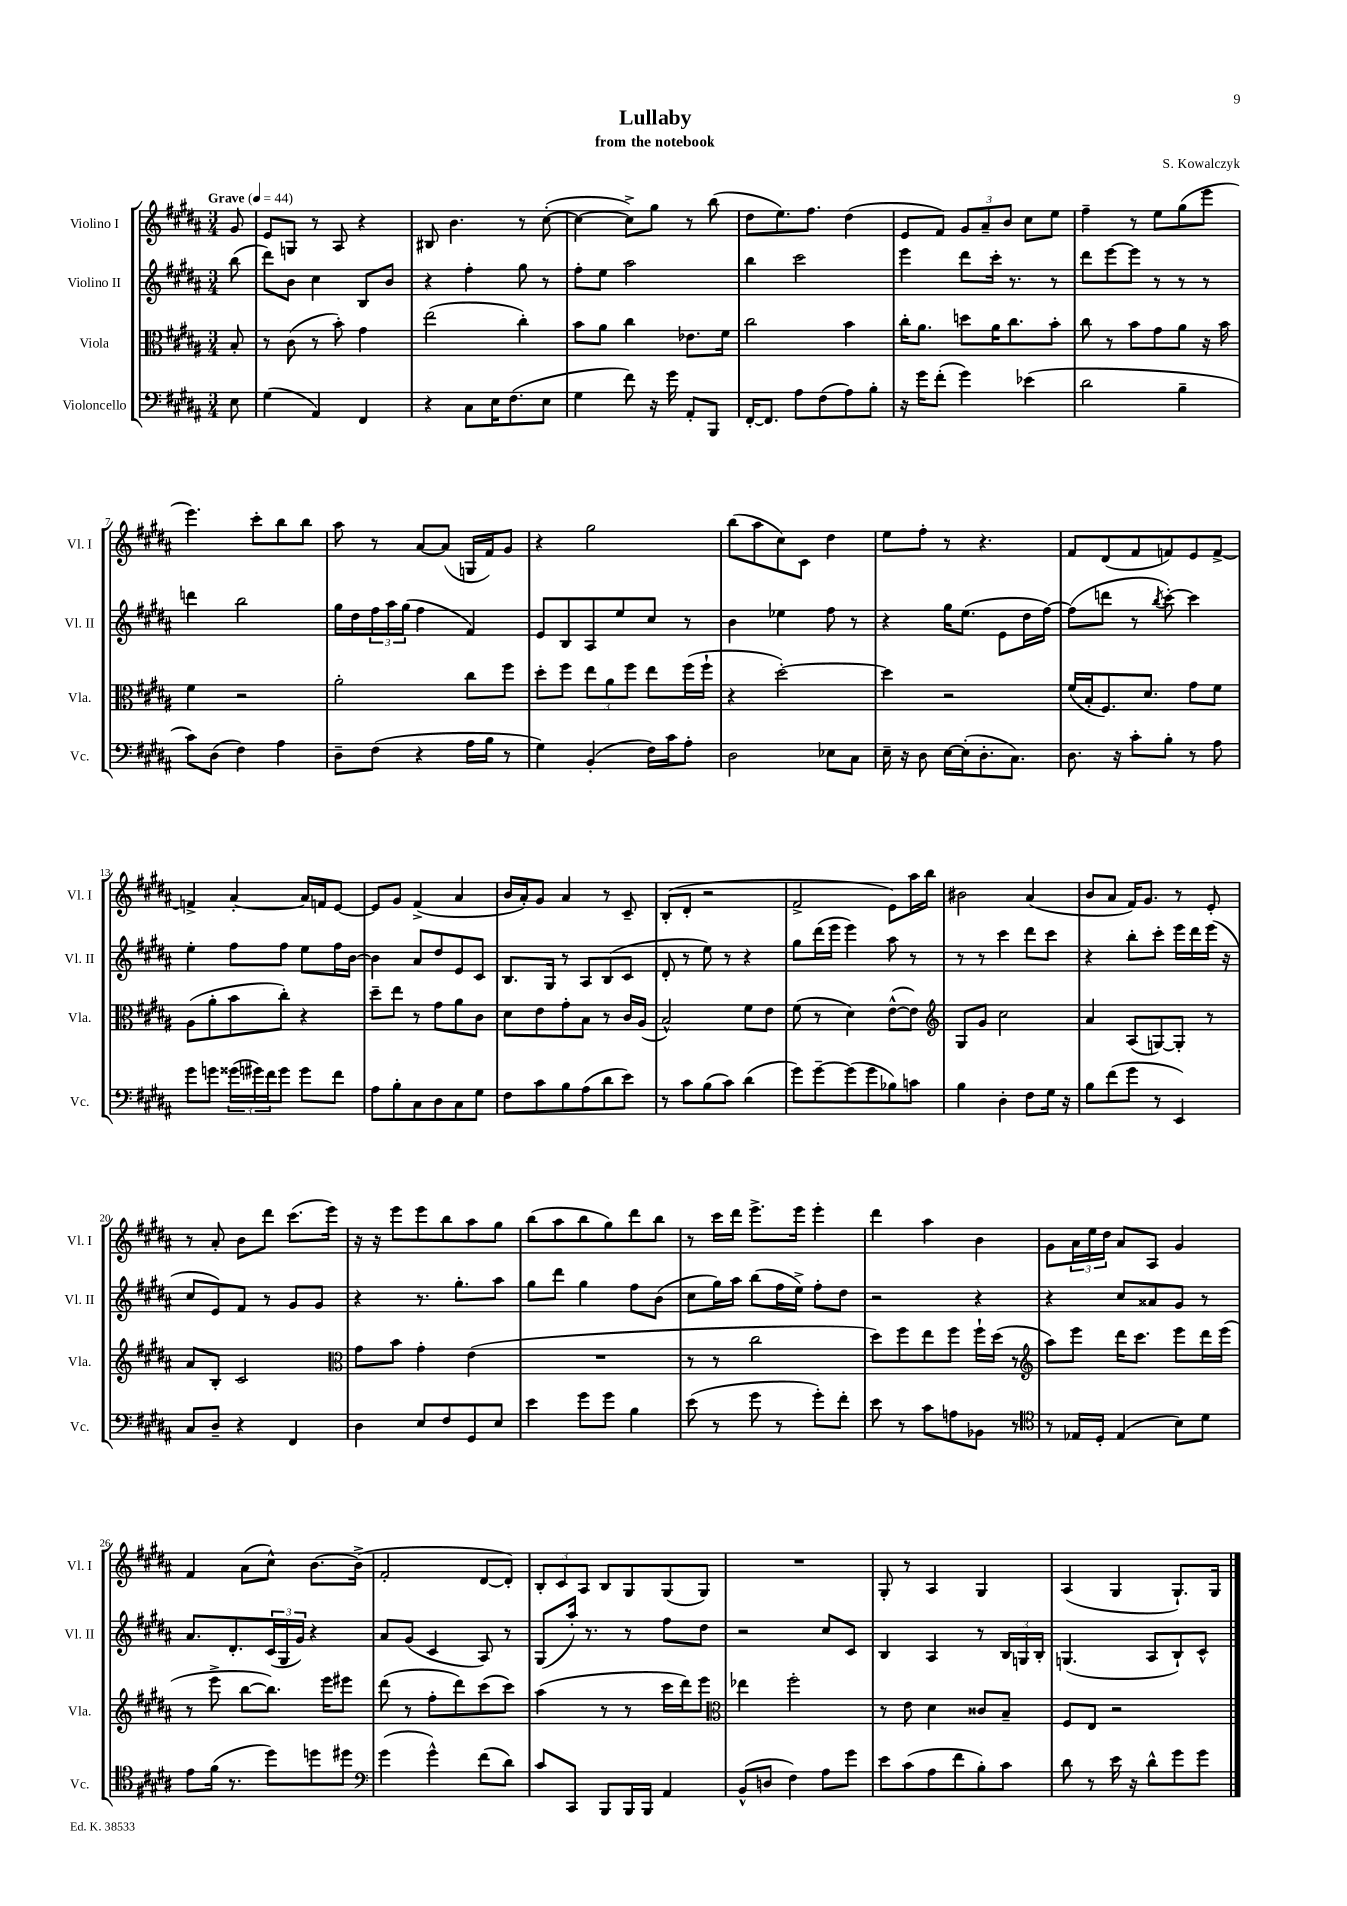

**kern	**kern	**kern	**kern
*staff4	*staff3	*staff2	*staff1
*clefF4	*clefC3	*clefG2	*clefG2
*k[f#c#g#d#a#]	*k[f#c#g#d#a#]	*k[f#c#g#d#a#]	*k[f#c#g#d#a#]
*M3/4	*M3/4	*M3/4	*M3/4
*MM44	*MM44	*MM44	*MM44
8E	8B'	(8bb	8g#
=	=	=	=
(4G#	8r	8ddd#)	8e
.	(8c#	8b	8G
4AA#)	8r	4cc#	8r
.	8b')	.	8A#
4FF#	4g#	8B	4r
.	.	8b	.
=	=	=	=
4r	(2ee	4r	8B#
.	.	.	4.b
8C#	.	4ff#'	.
16E	.	.	.
(8.F#	.	.	.
.	4cc#')	8gg#	8r
8E	.	8r	([8cc#'
=	=	=	=
4G#	8b	8ff#'	4cc#_
.	8a#	8ee	.
8f#)	4cc#	2aa#	8cc#^])
16r	.	.	8gg#
16g#	.	.	.
8AA#'	8.e-	.	8r
8BBB	.	.	(8bb
.	16f#	.	.
=	=	=	=
[16FF#'	2cc#	4bb	8dd#
8.FF#]	.	.	.
.	.	.	8.ee)
8A#	.	2ccc#	.
.	.	.	8.ff#
(8F#	.	.	.
8A#)	4b	.	(4dd#
8B'	.	.	.
=	=	=	=
16r	16cc#'	4eee	8e
16g#	8.a#	.	.
(8f#'	.	.	8f#)
4g#)	8dd	8ddd#	12g#
.	.	.	12a#~
.	16a#	16ccc#'	.
.	.	.	12b
.	8.cc#	8.r	.
(4e-	.	.	8cc#
.	8b'	8r	8ee
=	=	=	=
2d#	8cc#	8ddd#	4ff#~
.	8r	[8eee	.
.	8b	8eee]	8r
.	8g#	8r	8ee
4B~	8a#	8r	(8gg#
.	16r	8r	8eee
.	16b	.	.
=	=	=	=
8c#)	4f#	4ddd	4.eee)
(8D#	.	.	.
4F#)	2r	2bb	.
.	.	.	8ccc#'
4A#	.	.	8bb
.	.	.	8bb
=	=	=	=
8D#~	2a#'	16gg#	8aa#
.	.	16dd#	.
(8F#	.	24ff#	8r
.	.	24aa#	.
.	.	(24gg#	.
4r	.	4ff#	[8a#
.	.	.	(8a#]
16A#	8cc#	4f#)	16G
16B	.	.	16f#)
8r	8ff#	.	8g#
=	=	=	=
4G#)	8dd#'	8e	4r
.	8ff#	8B	.
(4BB'	12ee	8A#	2gg#
.	12a#	.	.
.	.	8ee	.
.	12ff#	.	.
16F#)	8ee	8cc#	.
16c#	.	.	.
8A#'	(16ff#	8r	.
.	16ff#`	.	.
=	=	=	=
2D#	4r	4b	(8bb
.	.	.	8aa#
.	[2dd#')	4ee-	8cc#)
.	.	.	8c#
8E-	.	8ff#	4dd#
8C#	.	8r	.
=	=	=	=
16E~	4dd#]	4r	8ee
16r	.	.	.
8D#	.	.	8ff#'
[16E	2r	16gg#	8r
(16E']	.	(8.ee	.
8.D#'	.	.	4.r
.	.	8e	.
8.C#)	.	.	.
.	.	16dd#	.
.	.	[16ff#)	.
=	=	=	=
8.D#	(16f#	(8ff#]	8f#
.	16B'	.	.
.	8.F#)	8ddd	(8d#
16r	.	.	.
8c#'	.	8r	8f#
.	8.d#	.	.
.	.	8qbb	.
8B'	.	[8ccc#')	8f)
8r	8g#	4ccc#]	8e
8A#	8f#	.	[8f^
=	=	=	=
8g#	(8A#	4ee'	4f^]
8g	8a#'	.	.
(24g##	8b	8ff#	[4a#'
24g#)	.	.	.
24f#	.	.	.
8g#	8cc#')	8ff#	.
8g#	4r	8ee	16a#]
.	.	.	16f
8f#	.	16ff#	[8e
.	.	[16b	.
=	=	=	=
8A#	8dd#~	4b]	8e]
8B'	8ee	.	8g#
8C#	8r	8a#	(4f#^
8D#	8g#	8dd#	.
8C#	8a#	8e	4a#
8G#	8c#	8c#	.
=	=	=	=
8F#	8d#	8.B	16b
.	.	.	16a#')
8c#	8e	.	8g#
.	.	16G#	.
8B	8g#'	8r	4a#
(8A#	8B	8A#	.
8d#	8r	(8B	8r
8e)	16c#	8c#	8c#~
.	(16A#	.	.
=	=	=	=
8r	2B^^)	8d#'	(8B'
8c#	.	8r	8d#'
(8B	.	8ee)	2r
8c#)	.	8r	.
(4d#	8f#	4r	.
.	8e	.	.
=	=	=	=
8g#)	(8f#	8gg#	2f#^
[8g#~	8r	(16ddd#	.
.	.	16eee	.
(8g#]	4d#)	4eee)	.
8g#	.	.	.
8B-)	([8e^^	8aa#	8e)
8c	8e])	8r	16aa#
.	.	.	16bb
=	=	=	=
*	*clefG2	*	*
4B	8G#	8r	2b#
.	8g#	8r	.
4D#'	2cc#	4ccc#	.
8F#	.	8ddd#	(4a#
16G#	.	8ccc#	.
16r	.	.	.
=	=	=	=
8B	4a#	4r	8b
(8f#	.	.	8a#
8g#	(8A#	8bb'	16f#)
.	.	.	8.g#
8r	[8G)	8ccc#'	.
4EE)	8G']	16eee	8r
.	.	16ddd#	.
.	8r	(16eee	8e'
.	.	16r	.
=	=	=	=
8C#	8a#	8cc#	8r
8D#~	8B'	8e)	8a#'
4r	2c#	8f#	8b
.	.	8r	8ddd#
4FF#	.	8g#	(8.ccc#
.	.	8g#	.
.	.	.	16eee)
=	=	=	=
*	*clefC3	*	*
4D#	8g#	4r	16r
.	.	.	16r
.	8b	.	8eee
8E	4g#'	8.r	8eee
8F#	.	.	8bb
.	.	8.gg#'	.
8GG#	(4e	.	8aa#
8E	.	8aa#	8gg#
=	=	=	=
4e	2.r	8gg#	(8bb
.	.	8ddd#	8aa#
8g#	.	4gg#	8bb
8g#	.	.	8gg#)
4B	.	8ff#	8ddd#
.	.	(8b	8bb
=	=	=	=
(8e	8r	8cc#	8r
8r	8r	16gg#)	16ccc#
.	.	16aa#	16ddd#
8g#	2cc#	(8bb	8.eee^
8r	.	16ff#	.
.	.	16ee^)	16eee
8g#')	.	8ff#'	4eee'
8f#'	.	8dd#	.
=	=	=	=
8e	8dd#)	2r	4ddd#
8r	8ff#	.	.
8c#	8ee	.	4aa#
8A	8ff#	.	.
8BB-	16ff#`	4r	4b
.	(16dd#	.	.
8r	8r	.	.
=	=	=	=
*clefC4	*clefG2	*	*
8r	8aa#)	4r	8g#
16E-	8eee	.	24a#
.	.	.	24ee
16D#'	.	.	.
.	.	.	24dd#
(4E-	16ddd#	8cc#	8a#
.	8.ccc#	.	.
.	.	8a##	8A#
8B)	8eee	8g#	4g#
8d#	16ddd#	8r	.
.	(16eee	.	.
=	=	=	=
8e	8r	8.a#	4f#
(16f#	8eee^	.	.
8.r	.	8.d#'	.
.	[8bb	.	(8a#
8dd#)	8.bb])	(24c#	8cc#^^)
.	.	24G#	.
.	.	24g#)	.
8dd	.	4r	[8.b
.	16eee	.	.
8dd#	8eee#	.	.
.	.	.	(16b^]
=	=	=	=
*clefF4	*	*	*
(4g#	(8ddd#	8a#	2f#'
.	8r	(8g#	.
4g#^^)	8ff#'	4c#	.
.	8ddd#)	.	.
(8f#	(8ccc#	8A#)	[8d#
8d#)	8ccc#)	8r	8d#'])
=	=	=	=
8c#	(4aa#	(8G#	12B'
.	.	.	12c#
8CC#	.	16aa#')	.
.	.	.	12A#
.	.	8.r	.
8BBB	8r	.	8B
16BBB	8r	8r	8G#
16BBB	.	.	.
4AA#	16ccc#	8ff#	(8G#
.	16ddd#)	.	.
.	8eee	8dd#	8G#)
=	=	=	=
*	*clefC3	*	*
(8BB^^	4ee-	2r	2.r
8D	.	.	.
4F#)	2ff#'	.	.
8A#	.	8cc#	.
8g#	.	8c#	.
=	=	=	=
8e	8r	4B	8G#'
(8c#	8e	.	8r
8A#	4d#	4A#	4A#
8f#	.	.	.
8B')	8c##	8r	4G#
8c#	8B~	24B	.
.	.	24G	.
.	.	24B'	.
=	=	=	=
8d#	8F#	(4.G	(4A#
8r	8E	.	.
16e	2r	.	4G#
16r	.	.	.
8d#^^	.	8A#	.
8g#	.	8B`)	8.G#`)
8g#	.	8c#^^	.
.	.	.	16G#
==	==	==	==
*-	*-	*-	*-
